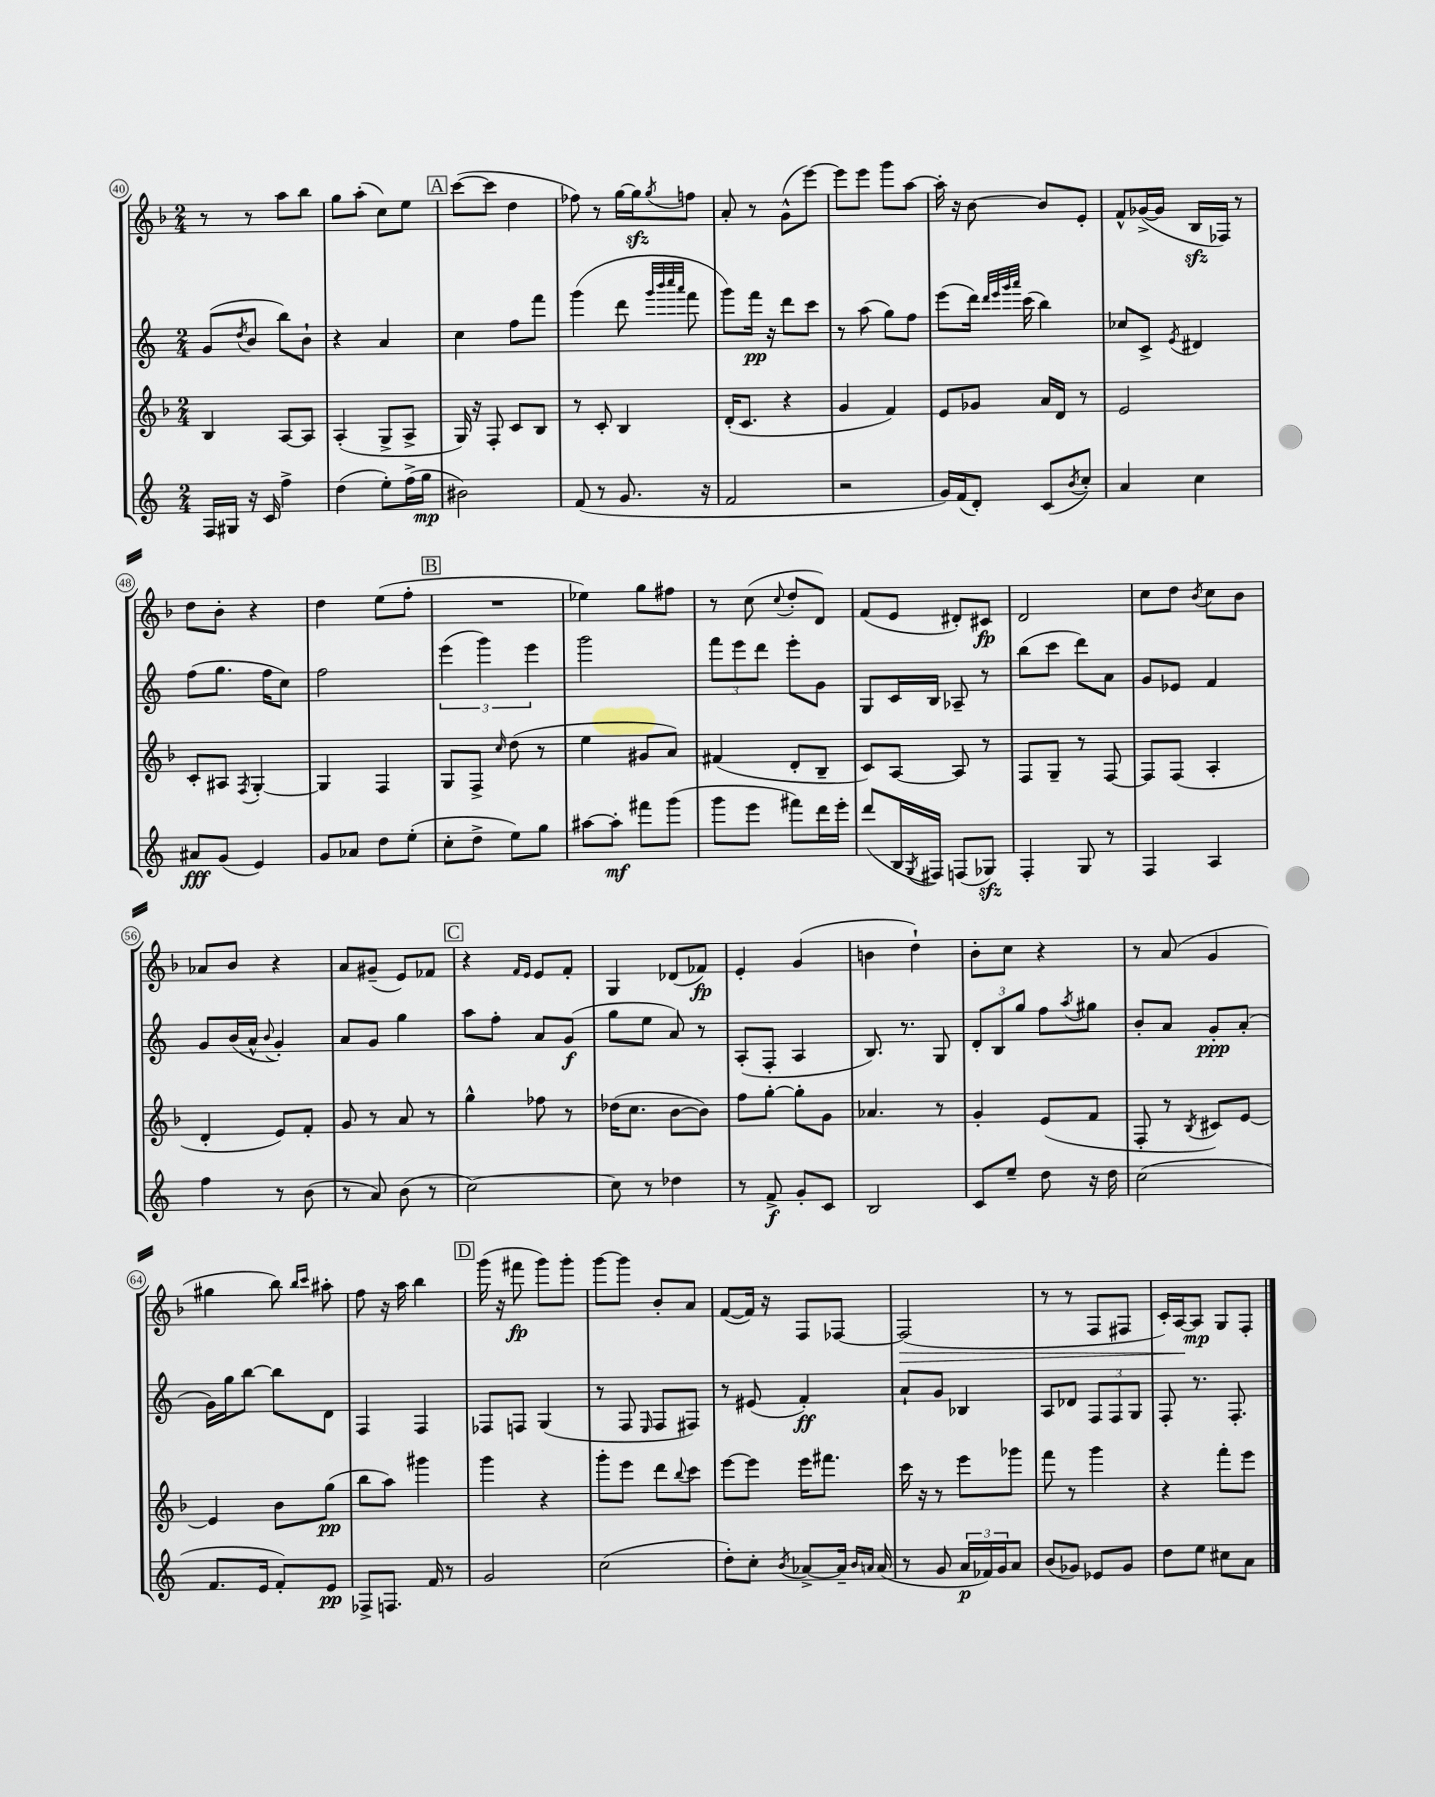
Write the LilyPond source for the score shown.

<<
\new StaffGroup <<
\new Staff = "s0" {
    \clef treble \key f \major \numericTimeSignature \time 2/4
    r8 r8 a''8 bes''8 |
    g''8 a''8-.( c''8) e''8 |
    \mark \markup { \box "A" } c'''8~( c'''8 d''4 |
    fes''8) r8 g''16~ g''16\sfz \acciaccatura { g''8 } f''8 |
    a'8-. r8 g'8-^( e'''8~) |
    e'''8 e'''8 g'''8 a''8~ |
    a''16-. r16 bes'8~ bes'8 e'8-. |
    f'8-^ ges'16~->( ges'16 bes16\sfz fes16) r8 |
    d''8 bes'8-. r4 |
    d''4 e''8( f''8-. |
    \mark \markup { \box "B" } R2 |
    ees''4) g''8 fis''8 |
    r8 c''8( \appoggiatura { c''8 } d''8-. d'8) |
    f'8( e'8 dis'8-.) cis'8\fp |
    d'2 |
    c''8 d''8 \acciaccatura { bes'8 } c''8 bes'8 |
    aes'8 bes'8 r4 |
    a'8 gis'8--( e'8) fes'8 |
    \mark \markup { \box "C" } r4 \grace { f'16 e'16 } e'8 f'8-. |
    g4 des'8( fes'8\fp) |
    e'4-. g'4( |
    b'4 d''4-!) |
    bes'8-. c''8 r4 |
    r8 a'8( g'4 |
    gis''4 bes''8) \grace { bes''16 c'''16 } ais''8-. |
    f''8 r16 a''16 bes''4 |
    \mark \markup { \box "D" } g'''16( r16 fis'''8\fp g'''8) g'''8-. |
    g'''8~ g'''8 bes'8-. a'8 |
    f'8~( f'16) r16 f8 fes8~ |
    fes2\>( |
    r8 r8 f8 fis8 |
    c'16-.) a16~\! a8\mp g8 f8-. \bar "|." |
}
\new Staff = "s1" {
    \clef treble \key c \major \numericTimeSignature \time 2/4
    g'8( \acciaccatura { d''8 } b'8 b''8) b'8-! |
    r4 a'4 |
    \mark \markup { \box "A" } c''4 f''8 f'''8 |
    g'''4( d'''8 \grace { g'''32 b'''32 c''''32 a'''32 } f'''8 |
    g'''8) f'''16\pp r16 d'''8 c'''8 |
    r8 a''8( g''8) f''8 |
    e'''8( d'''16) \grace { d'''32 e'''32 g'''32 a'''32 } c'''16( b''4) |
    ces''8 c'8-> \acciaccatura { e'8 } dis'4 |
    f''8( g''8. f''16 c''8) |
    f''2 |
    \mark \markup { \box "B" } \tuplet 3/2 { e'''4( g'''4) e'''4 } |
    g'''2 |
    \tuplet 3/2 { f'''8 e'''8 d'''8 } e'''8-. g'8 |
    g8 c'16 b16 aes8-- r8 |
    b''8( c'''8 d'''8) a'8 |
    g'8 ees'8 f'4 |
    g'8 b'16( a'16-^ \appoggiatura { b'8 } g'4-.) |
    a'8 g'8 g''4 |
    \mark \markup { \box "C" } a''8 f''8-. a'8 g'8\f( |
    g''8 e''8 a'8) r8 |
    a8-.( f8-. a4 |
    b8.) r8. g8 |
    \tuplet 3/2 { d'8-. b8 g''8 } f''8 \acciaccatura { a''8 } gis''8 |
    b'8-. a'8 g'8-.\ppp a'8-.( |
    g'16) g''16 b''8~ b''8 d'8 |
    f4 f4 |
    \mark \markup { \box "D" } fes8 f8 g4( |
    r8 f8 \grace { e16 } f8 fis8) |
    r8 eis'8( f'4-.\ff) |
    a'8-! g'8 bes4 |
    a8 des'8 \tuplet 3/2 { f8 f8 g8 } |
    f8-. r8. f8.-. \bar "|." |
}
\new Staff = "s2" {
    \clef treble \key f \major \numericTimeSignature \time 2/4
    bes4 a8~ a8 |
    a4-.( g8-> a8-> |
    \mark \markup { \box "A" } g16) r16 f8-. c'8 bes8 |
    r8 c'8-. bes4 |
    d'16-.( c'8. r4 |
    g'4 f'4) |
    e'8 ges'8 a'16 d'16 r8 |
    e'2 |
    c'8-. ais8 \acciaccatura { f8 } g4~-. |
    g4 f4 |
    \mark \markup { \box "B" } g8 f8-> \grace { c''16 } d''8( r8 |
    e''4 gis'8 a'8) |
    fis'4( d'8-. bes8-- |
    c'8) a8~ a8 r8 |
    f8 g8-- r8 f8~ |
    f8 f8( a4-. |
    d'4-. e'8) f'8-. |
    g'8 r8 a'8 r8 |
    \mark \markup { \box "C" } g''4-^ fes''8 r8 |
    des''16( c''8. bes'8~ bes'8) |
    f''8 g''8~-. g''8-. g'8 |
    aes'4. r8 |
    g'4-. e'8( f'8 |
    f8-. r8 \acciaccatura { bes8 } cis'8) e'8~ |
    e'4 bes'8 g''8\pp( |
    bes''8 a''8) gis'''4 |
    \mark \markup { \box "D" } g'''4 r4 |
    g'''8-. e'''8 d'''8 \appoggiatura { bes''8 } c'''8 |
    e'''8~ e'''8 e'''16 fis'''8. |
    c'''16 r16 r8 e'''8 ges'''8 |
    f'''8 r8 g'''4 |
    r4 f'''8-. e'''8 \bar "|." |
}
\new Staff = "s3" {
    \clef treble \key c \major \numericTimeSignature \time 2/4
    f16 gis16 r16 c'16 f''4-> |
    d''4( e''8-.) f''16->( g''16\mp |
    \mark \markup { \box "A" } bis'2) |
    f'8( r8 g'8. r16 |
    f'2 |
    r2 |
    g'16) f'16( d'8-.) c'8( \acciaccatura { b'8 } c''8-.) |
    a'4 c''4 |
    ais'8\fff g'8( e'4) |
    g'8 aes'8 d''8 e''8-.( |
    \mark \markup { \box "B" } c''8-. d''8-> e''8) g''8 |
    ais''8~ ais''8-.\mf fis'''8 g'''8( |
    g'''8 e'''8 fis'''8) d'''16 e'''16-. |
    d'''8( b16 \acciaccatura { g8 } fis16) f8( ges8\sfz) |
    f4-. g8 r8 |
    f4 a4 |
    f''4 r8 b'8( |
    r8 a'8) b'8( r8 |
    \mark \markup { \box "C" } c''2~) |
    c''8 r8 des''4 |
    r8 f'8->\f g'8-. c'8 |
    b2 |
    c'8 e''8-- d''8 r16 d''16 |
    c''2( |
    f'8. e'16 f'8-.) e'8\pp |
    fes8-> f8. f'16 r8 |
    \mark \markup { \box "D" } g'2 |
    c''2( |
    d''8-.) c''8-. \acciaccatura { b'8 } aes'8~-> aes'16-- \grace { b'16 a'16 } a'16( |
    r8 g'8 \tuplet 3/2 { a'16\p fes'16) g'16 } a'8 |
    b'8( ges'8) ees'8 ges'8 |
    d''8 e''8 cis''8 a'8 \bar "|." |
}
>>
>>
\layout { \context { \Score currentBarNumber = #40 \override BarNumber.stencil = #(make-stencil-circler 0.1 0.3 ly:text-interface::print) } }
